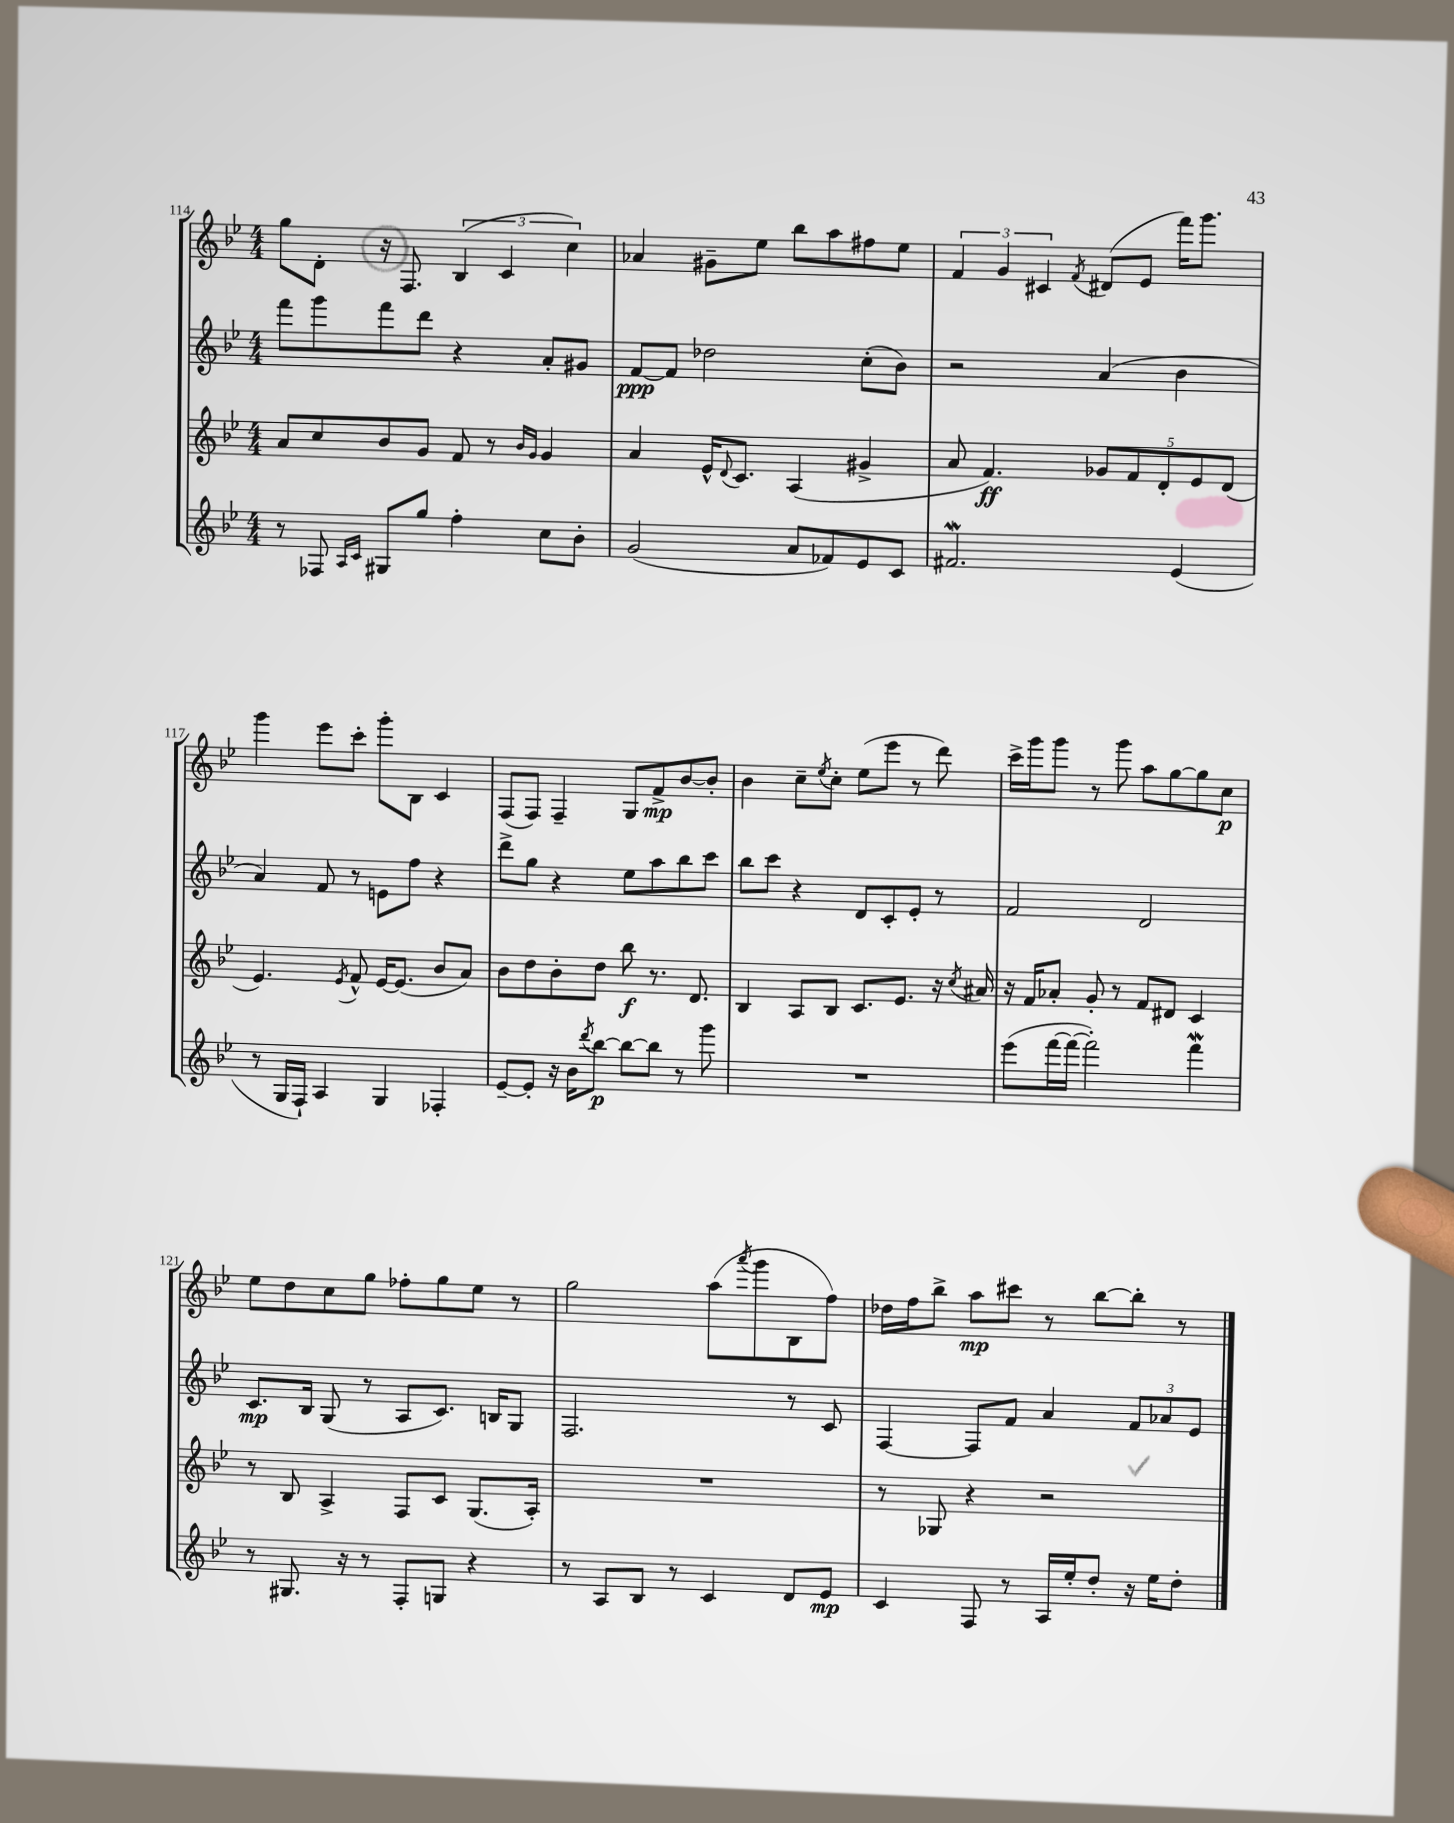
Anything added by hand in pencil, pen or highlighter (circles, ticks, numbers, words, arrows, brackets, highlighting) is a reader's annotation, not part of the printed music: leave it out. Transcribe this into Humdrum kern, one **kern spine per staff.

**kern	**dynam	**kern	**dynam	**kern	**dynam	**kern	**dynam
*part4	*part4	*part3	*part3	*part2	*part2	*part1	*part1
*staff4	*staff4	*staff3	*staff3	*staff2	*staff2	*staff1	*staff1
*clefG2	*	*clefG2	*	*clefG2	*	*clefG2	*
*k[b-e-]	*	*k[b-e-]	*	*k[b-e-]	*	*k[b-e-]	*
*M4/4	*	*M4/4	*	*M4/4	*	*M4/4	*
=114	=114	=114	=114	=114	=114	=114	=114
8r	.	8a/L	.	8fff\L	.	8gg\L	.
8F-X/	.	8cc/	.	8ggg\	.	8d'\J	.
16qqA/LL	.	.	.	.	.	.	.
16qqc/JJ	.	.	.	.	.	.	.
8G#X/L	.	8b-/	.	8fff\	.	16r	.
.	.	.	.	.	.	8.F/	.
8gg/J	.	8g/J	.	8ddd\J	.	.	.
4ff'\	.	8f/	.	4r	.	(6B-/	.
.	.	8r	.	.	.	.	.
.	.	.	.	.	.	6c/	.
.	.	16qqb-/LL	.	.	.	.	.
.	.	16qqg/JJ	.	.	.	.	.
8cc\L	.	4g/	.	8a'/L	.	.	.
.	.	.	.	.	.	6cc\)	.
8b-'\J	.	.	.	8g#X/J	.	.	.
=115	=115	=115	=115	=115	=115	=115	=115
(2g/	.	4a/	.	[8f/L	ppp	4a-X/	.
.	.	.	.	8f/J]	.	.	.
.	.	16e-^^/KL	.	2dd-X\	.	8g#X~\L	.
.	.	8qqd/	.	.	.	.	.
.	.	8.c/J	.	.	.	.	.
.	.	.	.	.	.	8ee-\J	.
8a/L	.	(4A/	.	.	.	8bb-\L	.
8f-X/)	.	.	.	.	.	8aa\	.
8e-/	.	4g#X^/	.	(8cc'\L	.	8ff#X\	.
8c/J	.	.	.	8b-\J)	.	8ee-\J	.
=116	=116	=116	=116	=116	=116	=116	=116
2.f#XW/	.	8a/	.	2r	.	6f/	.
.	.	4.f/)	ff	.	.	.	.
.	.	.	.	.	.	6g/	.
.	.	.	.	.	.	6c#X/	.
.	.	.	.	.	.	8qf/	.
.	.	10g-X/L	.	(4a/	.	(8d#X/L	.
.	.	10f/	.	.	.	.	.
.	.	.	.	.	.	8e-/J	.
.	.	10d'/	.	.	.	.	.
(4e-/	.	.	.	4b-\	.	16fff\KL)	.
.	.	10e-/	.	.	.	.	.
.	.	.	.	.	.	8.ggg\J	.
.	.	(10d/J	.	.	.	.	.
!!LO:LB:g=z
=117	=117	=117	=117	=117	=117	=117	=117
8r	.	4.e-/)	.	4a/)	.	4ggg\	.
16G/LL	.	.	.	.	.	.	.
16F`/JJ)	.	.	.	.	.	.	.
4A/	.	.	.	8f/	.	8eee-\L	.
.	.	8qe-/	.	.	.	.	.
.	.	8f^^/	.	8r	.	8ccc'\J	.
4G/	.	[16e-/KL	.	8en\L	.	8ggg'\L	.
.	.	(8.e-/J]	.	.	.	.	.
.	.	.	.	8ff\J	.	8B-\J	.
4F-X'/	.	8b-/L	.	4r	.	4c/	.
.	.	8a/J)	.	.	.	.	.
=118	=118	=118	=118	=118	=118	=118	=118
[8e-~/L	.	8b-\L	.	8ddd^\L	.	(8F/L	.
8e-'/J]	.	8dd\	.	8gg\J	.	8F/J)	.
16r	.	8b-'\	.	4r	.	4F~/	.
16b-\KL	.	.	.	.	.	.	.
8qddd/	.	.	.	.	.	.	.
[8bb-\J	p	8dd\J	.	.	.	.	.
8bb-\L_	.	8bb-\	f	8ee-\L	.	8G/L	.
8bb-\J]	.	8.r	.	8aa\	.	8f^/	mp
8r	.	.	.	8bb-\	.	[8b-/	.
.	.	8.d/	.	.	.	.	.
8ggg\	.	.	.	8ccc\J	.	8b-'/J]	.
=119	=119	=119	=119	=119	=119	=119	=119
1r	.	4B-/	.	8bb-\L	.	4b-\	.
.	.	.	.	8ccc\J	.	.	.
.	.	8A/L	.	4r	.	8cc~\L	.
.	.	.	.	.	.	8qee-/	.
.	.	8B-/J	.	.	.	8cc'\J	.
.	.	8.c/L	.	8d/L	.	(8ee-\L	.
.	.	.	.	8c'/	.	8eee-\J	.
.	.	8.e-/J	.	.	.	.	.
.	.	.	.	8e-'/J	.	8r	.
.	.	16r	.	8r	.	8ddd\)	.
.	.	8qcc/	.	.	.	.	.
.	.	16a#X/	.	.	.	.	.
=120	=120	=120	=120	=120	=120	=120	=120
(8eee-\L	.	16r	.	2f/	.	16ccc^\LL	.
.	.	16f/KL	.	.	.	16ggg\J	.
[16fff\L	.	8a-X'/J	.	.	.	8ggg\J	.
16fff\JJ_	.	.	.	.	.	.	.
2fff'\])	.	8g'/	.	.	.	8r	.
.	.	8r	.	.	.	8ggg\	.
.	.	8f/L	.	2d/	.	8aa\L	.
.	.	8d#X/J	.	.	.	[8gg\	.
4fffW\	.	4c/	.	.	.	8gg\]	.
.	.	.	.	.	.	8cc\J	p
!!LO:LB:g=z
=121	=121	=121	=121	=121	=121	=121	=121
8r	.	8r	.	8.c/L	mp	8ee-\L	.
8.G#X/	.	8B-/	.	.	.	8dd\	.
.	.	.	.	16B-/Jk	.	.	.
.	.	4A^/	.	(8G/	.	8cc\	.
16r	.	.	.	.	.	.	.
8r	.	.	.	8r	.	8gg\J	.
8F'/L	.	8F/L	.	8A/L	.	8ff-X'\L	.
8Gn/J	.	8c/J	.	8.c/J)	.	8gg\	.
4r	.	(8.G/L	.	.	.	8ee-\J	.
.	.	.	.	16Bn/KL	.	.	.
.	.	.	.	8G/J	.	8r	.
.	.	16A'/Jk)	.	.	.	.	.
=122	=122	=122	=122	=122	=122	=122	=122
8r	.	1r	.	2.F/	.	2gg\	.
8A/L	.	.	.	.	.	.	.
8B-/J	.	.	.	.	.	.	.
8r	.	.	.	.	.	.	.
4c/	.	.	.	.	.	(8aa\L	.
.	.	.	.	.	.	8qaaa/	.
.	.	.	.	.	.	8ggg\	.
8d/L	.	.	.	8r	.	8B-\	.
8e-/J	mp	.	.	8c/	.	8ff\J)	.
=123	=123	=123	=123	=123	=123	=123	=123
4c/	.	8r	.	[4F/	.	16dd-X\LL	.
.	.	.	.	.	.	16ff\J	.
.	.	8G-X/	.	.	.	8bb-^\J	.
8F/	.	4r	.	8F/L]	.	8aa\L	mp
8r	.	.	.	8f/J	.	8ccc#X\J	.
16A/LL	.	2r	.	4a/	.	8r	.
16ee-'/J	.	.	.	.	.	.	.
8dd'/J	.	.	.	.	.	[8bb-\L	.
16r	.	.	.	12f/L	.	8bb-'\J]	.
16ee-\KL	.	.	.	.	.	.	.
.	.	.	.	12a-X/	.	.	.
8dd'\J	.	.	.	.	.	8r	.
.	.	.	.	12e-/J	.	.	.
==	==	==	==	==	==	==	==
*-	*-	*-	*-	*-	*-	*-	*-
